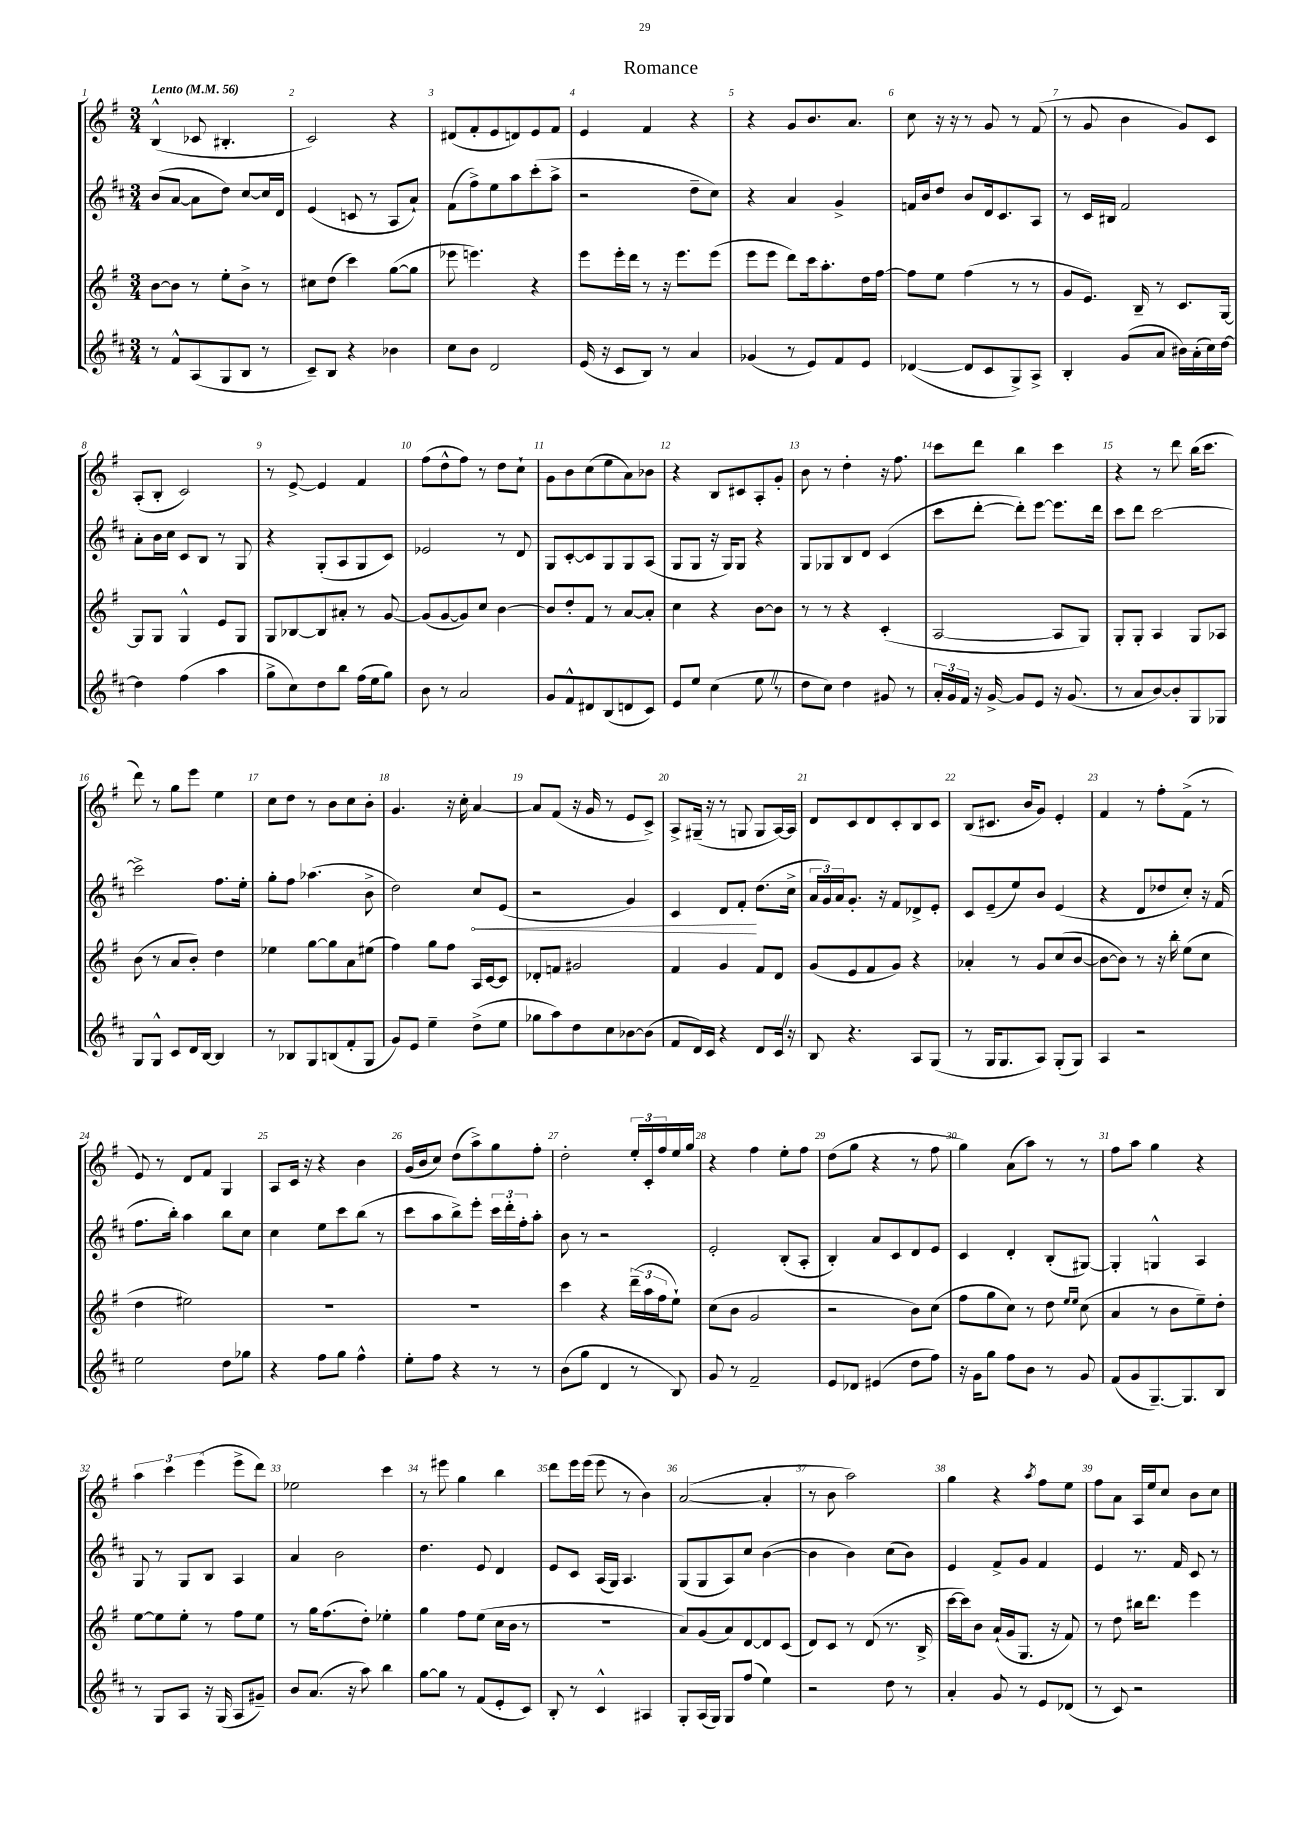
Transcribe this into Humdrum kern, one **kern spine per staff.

**kern	**kern	**kern	**kern
*staff4	*staff3	*staff2	*staff1
*clefG2	*clefG2	*clefG2	*clefG2
*k[f#c#]	*k[f#]	*k[f#c#]	*k[f#]
*M3/4	*M3/4	*M3/4	*M3/4
*MM56	*MM56	*MM56	*MM56
8r	[8b	(8b	(4B^^
8f#^^	8b]	[8a	.
(8A	8r	8a]	8c-
8G	8ee'	8dd)	4.B#'
8B	8b^	[8cc#	.
8r	8r	16cc#]	.
.	.	16d	.
=	=	=	=
8c#~)	8cc#	(4e	2c)
8B	(8dd	.	.
4r	4ccc)	8c	.
.	.	8r	.
4b-	([8gg	8A	4r
.	8gg]	8a`)	.
=	=	=	=
8cc#	8eee-	(8f#	(8d#
8b	4.eee)	8ff#^)	8f#'
2d	.	8ee	8e
.	.	8aa	8d)
.	4r	(8ccc#'	8e
.	.	8aa^	8f#
=	=	=	=
(16e	8eee	2r	4e
16r	.	.	.
8c#	16eee'	.	.
.	16ddd	.	.
8B)	8r	.	4f#
8r	16r	.	.
.	8.eee	.	.
4a	.	8dd~	4r
.	(8eee	8cc#)	.
=	=	=	=
(4g-	8eee	4r	4r
.	8eee	.	.
8r	8ddd)	4a	8g
8e)	16ccc	.	8.b
.	8.aa'	.	.
8f#	.	4g^	.
.	.	.	8.a
8e	16dd	.	.
.	[16ff#	.	.
=	=	=	=
([4d-	8ff#]	16f	8cc
.	.	16b	.
.	8ee	8dd	16r
.	.	.	16r
8d-]	(4ff#	8b	8r
8c#	.	16d	8g
.	.	8.c#	.
8G^)	8r	.	8r
8A^	8r	8A	(8f#
=	=	=	=
4B'	8g	8r	8r
.	8.e)	16c#	8g
.	.	16B#	.
(8g	.	2f#	4b
.	16B~	.	.
8a	8r	.	.
16b#)	8.c	.	8g)
(16a'	.	.	.
16cc#)	.	.	8c
[16dd	[16G	.	.
=	=	=	=
4dd]	8G]	8a'	(8A'
.	8G	16b	8B'
.	.	16cc#	.
(4ff#	4G^^	8c#	2c)
.	.	8B	.
4aa	8e	8r	.
.	8G	8G	.
=	=	=	=
8gg^	8G	4r	8r
8cc#)	[8B-	.	[8e^
8dd	8B-]	(8G'	4e]
8bb	8a#'	8A	.
(16ff#	8r	8G	4f#
16ee	.	.	.
8gg)	[8g	8c#)	.
=	=	=	=
8b	(8g]	2e-	(8ff#
8r	[8g	.	8dd^^
2a	8g])	.	8ff#)
.	8cc	.	8r
.	[4b	8r	8dd
.	.	8d	8cc`
=	=	=	=
8g	8b]	8G	8g
8f#^^	8dd'	[8c#'	8b
8d#	8f#	8c#]	(8cc
(8B	8r	8G	8ee
8d	[8a	8G	8a)
8c#)	8a']	(8A	8b-
=	=	=	=
8e	4cc	8G	4r
8ee	.	8G	.
(4cc#	4r	16r	8B
.	.	16G)	.
.	.	8G	8c#
8ee	[8b	4r	8A'
8r	8b]	.	8g'
=	=	=	=
8dd	8r	8G	8b
8cc#)	8r	8G-	8r
4dd	4r	8B	4dd'
.	.	8d	.
8g#	(4c'	(4c#	16r
.	.	.	8.ff#
8r	.	.	.
=	=	=	=
24a'	[2A	8ccc#	8ccc
24g	.	.	.
24f#	.	.	.
16r	.	[8ddd'	8ddd
[16g^	.	.	.
8g]	.	8ddd'])	4bb
8e	.	[8eee	.
16r	8A]	8.eee]	4ccc
(8.g	.	.	.
.	8G)	.	.
.	.	16ddd	.
=	=	=	=
8r	8G'	8ccc#	4r
8a	8G'	8ddd	.
[8b)	4A	[2ccc#	8r
8b']	.	.	8ddd
8G	8G	.	(16bb
.	.	.	8.ccc
8G-	8A-	.	.
=	=	=	=
8G	(8b	2ccc#^]	8ddd)
8G^^	8r	.	8r
8c#	8a	.	8gg
16d	8b')	.	8eee
[16B	.	.	.
4B]	4dd	8.ff#	4ee
.	.	16ee'	.
=	=	=	=
8r	4ee-	8gg'	8cc
8B-	.	8ff#	8dd
8G	[8gg	(4.aa-	8r
(8B	8gg]	.	8b
8f#'	8a	.	8cc
8G	(8ee#	8b^	8b'
=	=	=	=
8g)	4ff#)	2dd)	4.g
8e	.	.	.
4ee~	8gg	.	.
.	8ff#	.	16r
.	.	.	16cc'
(8dd^	16A	8cc#	[4a
.	[16c	.	.
8ee	8c]	(8e	.
=	=	=	=
8gg-	8d-'	2r	8a]
8aa)	8f	.	(8f#
8dd	2g#	.	16r
.	.	.	16g
8cc#	.	.	8r
[8b-	.	4g)	8e
(8b-]	.	.	8c^)
=	=	=	=
8f#	4f#	4c#	8A^
16d)	.	.	(16G#~
16c#	.	.	16r
4r	4g	8d	8r
.	.	8f#'	8G
8d	8f#	(8.dd	8G
16c#	8d	.	[16A)
16r	.	16cc#^	16A]
=	=	=	=
8B	(8g	24a	8d
.	.	24g)	.
.	.	24a	.
4.r	8e	8.g'	8c
.	8f#	.	8d
.	.	16r	.
.	8g)	8f#	8c'
8A	4r	8d-^	8B
(8G	.	8e'	8c
=	=	=	=
8r	4a-'	8c#	(8B
16G	.	(8e~	8.c#
8.G	.	.	.
.	8r	8ee)	.
.	.	.	16b
8A)	8g	8b	8g)
(8G'	(8cc	(4e	4e'
8G)	[8b	.	.
=	=	=	=
4A	8b_	4r	4f#
.	8b])	.	.
2r	8r	8d	8r
.	16r	8dd-	8ff#'
.	16bb'	.	.
.	(8ee	8cc#')	(8f#^
.	8cc	16r	8r
.	.	(16f#	.
=	=	=	=
2ee	4dd	8.ff#	8e)
.	.	.	8r
.	.	16bb')	.
.	2ee#)	4aa	8d
.	.	.	8f#
8dd	.	8bb	4G
8gg-	.	8cc#	.
=	=	=	=
4r	2.r	4cc#	8A
.	.	.	16c
.	.	.	16r
8ff#	.	8ee	4r
8gg	.	8ccc#	.
4ff#^^	.	(8bb	4b
.	.	8r	.
=	=	=	=
8ee'	2.r	8ccc#	(16g
.	.	.	16b
8ff#	.	8aa	8cc)
4r	.	8bb^)	(8dd
.	.	8eee'	8aa^)
8r	.	24ccc#	8gg
.	.	24ddd'	.
.	.	24ff#'	.
8r	.	8aa'	8ff#'
=	=	=	=
(8b	4ccc	8b	2dd'
8gg	.	8r	.
4d	4r	2r	.
8r	(24ddd~	.	24ee'
.	24aa	.	24c'
.	24ff#	.	24ff#
8B)	8ee`)	.	16ee
.	.	.	16gg
=	=	=	=
8g	(8cc	2e'	4r
8r	8b	.	.
2f#~	2g	.	4ff#
.	.	(8B'	8ee'
.	.	8A'	8ff#
=	=	=	=
8e	2r	4B')	(8dd
8d-	.	.	8gg
(4e#	.	8a	4r
.	.	8c#	.
8dd	8b)	8d	8r
8ff#)	(8cc	8e	8ff#
=	=	=	=
16r	8ff#	4c#	4gg)
16g	.	.	.
8gg	8gg	.	.
8ff#	8cc)	4d'	(8a
8b	8r	.	8aa)
8r	8dd	(8B'	8r
.	16qqee	.	.
.	16qqee	.	.
8g	(8cc	[8G#)	8r
=	=	=	=
(8f#	4a	4G#']	8ff#
8g	.	.	8aa
[8.G~)	8r	4G^^	4gg
.	8b	.	.
8.G]	.	.	.
.	8ee~)	4A	4r
8B	8dd'	.	.
=	=	=	=
8r	[8ee	8G	6aa
8G	8ee]	8r	.
.	.	.	6ccc
8A	8ee'	8G	.
.	.	.	(6eee
16r	8r	8B	.
(16G	.	.	.
8A	8ff#	4A	8eee^
8g#~)	8ee	.	8ddd)
=	=	=	=
8b	8r	4a	2ee-
(8.a	16gg	.	.
.	(8.ff#	.	.
.	.	2b	.
16r	.	.	.
8aa)	8dd')	.	.
4bb	4ee-'	.	4ccc
=	=	=	=
[8gg	4gg	4.dd	8r
8gg]	.	.	8eee#
8r	8ff#	.	4gg
(8f#	(8ee	8e	.
8e'	16cc	4d	4bb
.	16b	.	.
8c#)	8r	.	.
=	=	=	=
8B'	2.r	8e	8ddd
8r	.	8c#	16eee
.	.	.	(16eee
4c#^^	.	(16A	8eee
.	.	16G)	.
.	.	4.A	8r
4A#	.	.	4b)
=	=	=	=
8G'	8a)	(8G	([2a
(16A	(8g	8G	.
16G)	.	.	.
8G	8a)	8A)	.
(8ff#	[8d	8cc#	.
4ee)	8d]	([4b	4a']
.	(8c	.	.
=	=	=	=
2r	8d)	4b]	8r
.	8c	.	8b
.	8r	4b)	2aa)
.	(8d	.	.
8dd	8.r	(8cc#	.
8r	.	8b)	.
.	16B^	.	.
=	=	=	=
4a'	[16ccc	4e	4gg
.	16ccc])	.	.
.	8b	.	.
8g	(16a`	8f#^	4r
.	16g	.	.
8r	8.G	8g	.
.	.	.	8qaa
8e	.	4f#	8ff#
.	16r	.	.
(8d-	8f#)	.	8ee
=	=	=	=
8r	8r	4e	8ff#
8c#)	8dd	.	8a
2r	16bb#	8.r	16A
.	8.ddd	.	16ee
.	.	.	8cc
.	.	16f#	.
.	4eee	8c#	8b
.	.	8r	8cc
==	==	==	==
*-	*-	*-	*-
